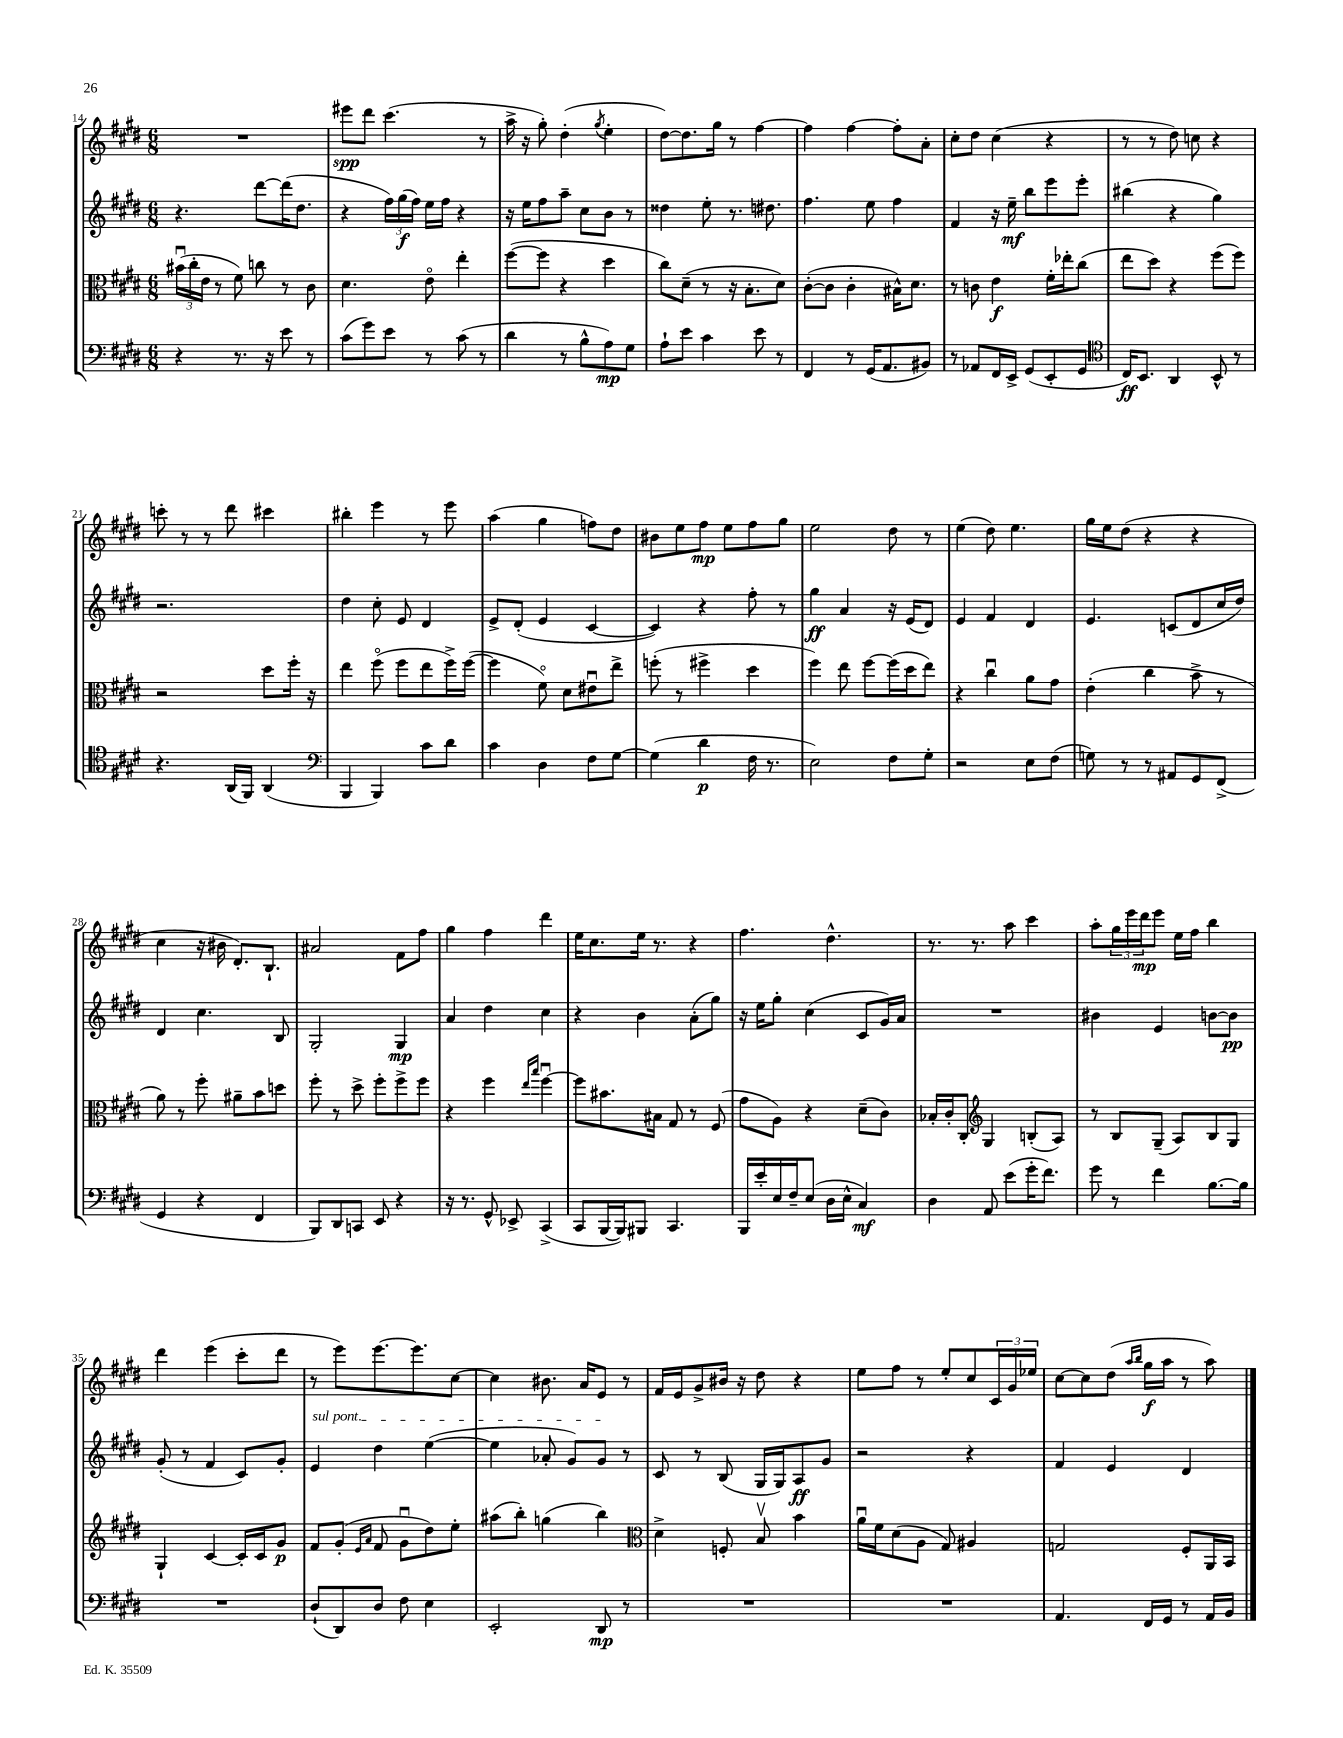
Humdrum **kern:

**kern	**kern	**kern	**kern
*staff4	*staff3	*staff2	*staff1
*clefF4	*clefC3	*clefG2	*clefG2
*k[f#c#g#d#]	*k[f#c#g#d#]	*k[f#c#g#d#]	*k[f#c#g#d#]
*M6/8	*M6/8	*M6/8	*M6/8
4r	(24b#u	4.r	2.r
.	24cc#'	.	.
.	24e	.	.
.	8r	.	.
8.r	8f#)	.	.
.	8cc	[8ddd#	.
16r	.	.	.
8e	8r	(16ddd#]	.
.	.	8.dd#	.
8r	8c#	.	.
=	=	=	=
(8c#	4.d#	4r	8eee#
8g#)	.	.	8ddd#
8e	.	24ff#)	(4.ccc#
.	.	(24gg#	.
.	.	24ff#)	.
8r	8eo	16ee	.
.	.	16ff#	.
(8c#	4ee'	4r	.
8r	.	.	8r
=	=	=	=
4d#	([8ff#	16r	16aa^
.	.	16ee	16r
.	8ff#]	8ff#	8gg#')
8r	4r	8aa~	(4dd#'
8B^^	.	8cc#	.
.	.	.	8qgg#
8A)	4dd#	8b	4ee'
8G#	.	8r	.
=	=	=	=
8A`	8cc#)	4dd##	[8dd#)
8e	(8d#~	.	8.dd#]
4c#	8r	8ee'	.
.	.	.	16gg#
.	16r	8.r	8r
.	8.B'	.	.
8e	.	.	[4ff#
.	.	8.dd#	.
8r	8d#)	.	.
=	=	=	=
4FF#	([8c#'	4.ff#	4ff#]
.	8c#]	.	.
8r	4c#'	.	[4ff#
(16GG#	.	8ee	.
8.AA	.	.	.
.	16B#^^)	4ff#	8ff#']
.	8.d#	.	.
8BB#)	.	.	8a'
=	=	=	=
8r	8r	4f#	8cc#'
8AA-	8c	.	8dd#
16FF#	4e	16r	(4cc#
16EE^	.	16ee~	.
(8GG#	.	8bb	.
8EE'	16f#'	8eee	4r
.	16ee-'	.	.
8GG#	(8cc#	8eee'	.
=	=	=	=
*clefC4	*	*	*
16C#)	8ee	(4bb#	8r
8.BB	.	.	.
.	8dd#)	.	8r
4AA	4r	4r	8dd#)
.	.	.	8cc
8BB^^	(8ff#	4gg#)	4r
8r	8ff#)	.	.
=	=	=	=
4.r	2r	2.r	8ccc'
.	.	.	8r
.	.	.	8r
(16AA	.	.	8ddd#
16FF#)	.	.	.
(4AA	8dd#	.	4ccc#
.	16ff#'	.	.
.	16r	.	.
=	=	=	=
*clefF4	*	*	*
4BBB	4ee	4dd#	4bb#'
4BBB)	(8ff#o	8cc#'	4eee
.	8ff#	8e	.
8c#	8ee	4d#	8r
8d#	16ff#^)	.	8eee
.	([16ff#	.	.
=	=	=	=
4c#	4ff#]	8e^	(4aa
.	.	(8d#'	.
4D#	8f#o)	4e	4gg#
.	8d#	.	.
8F#	8e#u	[4c#	8ff)
[8G#	8ee^	.	8dd#
=	=	=	=
(4G#]	(8ff'	4c#])	8b#
.	8r	.	8ee
4d#	4ff#^	4r	8ff#
.	.	.	8ee
16F#	4dd#	8ff#'	8ff#
8.r	.	.	.
.	.	8r	8gg#
=	=	=	=
2E)	4ff#)	4gg#	2ee
.	8ee	4a	.
.	[8ff#	.	.
8F#	(16ff#]	16r	8dd#
.	16dd#	(16e	.
8G#'	8ee)	8d#)	8r
=	=	=	=
2r	4r	4e	(4ee
.	4cc#u	4f#	8dd#)
.	.	.	4.ee
8E	8a	4d#	.
(8F#	8g#	.	.
=	=	=	=
8G)	(4e'	4.e	16gg#
.	.	.	16ee
8r	.	.	(8dd#
8r	4cc#	.	4r
8AA#	.	(8c	.
8GG#	8b^	8d#	4r
(8FF#^	8r	16cc#	.
.	.	16dd#)	.
=	=	=	=
4GG#	8a)	4d#	4cc#
.	8r	.	.
4r	8ff#'	4.cc#	16r
.	.	.	16b#
.	8a#~	.	8.d#')
4FF#	8b	.	.
.	.	.	8.B`
.	8dd	8B	.
=	=	=	=
8BBB)	8ff#'	2G#'	2a#
8DD#	8r	.	.
8CC	8dd#^	.	.
8EE	8ff#'	.	.
4r	8ff#^	4G#	8f#
.	8ff#	.	8ff#
=	=	=	=
16r	4r	4a	4gg#
8.r	.	.	.
8GG#^^	4ff#	4dd#	4ff#
8EE-^	.	.	.
.	16qqee	.	.
.	16qqbb	.	.
(4CC#^	[4ff#u	4cc#	4ddd#
=	=	=	=
8CC#	8ff#]	4r	16ee
.	.	.	8.cc#
[16BBB	8.b#	.	.
16BBB])	.	.	.
8BBB#	.	4b	16ee
.	16B#	.	8.r
4.CC#	8G#	.	.
.	8r	(8a'	4r
.	(8F#	8gg#)	.
=	=	=	=
16BBB	8g#	16r	4.ff#
16e'	.	16ee	.
16E	8A)	8gg#'	.
16F#~	.	.	.
(8E	4r	(4cc#	.
16D#	.	.	4.dd#^^
16E^^	.	.	.
4C#)	(8d#~	8c#	.
.	8c#)	16g#)	.
.	.	16a	.
=	=	=	=
4D#	16B-'	2.r	8.r
.	16c#'	.	.
.	8C#'	.	.
.	.	.	8.r
*	*clefG2	*	*
8AA	4G#	.	.
(8e	.	.	8aa
16g#'	(8B'	.	4ccc#
8.f#)	.	.	.
.	8A)	.	.
=	=	=	=
8g#	8r	4b#	8aa'
8r	8B	.	24gg#
.	.	.	24eee
.	.	.	24ddd#
4f#	(8G#~	4e	8eee
.	8A)	.	16ee
.	.	.	16ff#
[8.B	8B	[8b	4bb
.	8G#	8b]	.
16B]	.	.	.
=	=	=	=
2.r	4G#`	(8g#'	4ddd#
.	.	8r	.
.	[4c#	4f#	(4eee
.	16c#']	8c#)	8ccc#'
.	16c#	.	.
.	8g#	8g#'	8ddd#
=	=	=	=
(8D#`	8f#	4e	8r
8DD#)	(8g#'	.	8eee)
.	16qqe	.	.
.	16qqa	.	.
8D#	8f#	4dd#	[8.eee
8F#	8g#u	.	.
.	.	.	8.eee]
4E	8dd#)	([4ee	.
.	8ee'	.	[8cc#
=	=	=	=
2EE'	(8aa#	4ee]	4cc#]
.	8bb')	.	.
.	(4gg	8a-'	8.b#
.	.	8g#)	.
.	.	.	16a
8DD#	4bb)	8g#	8e
8r	.	8r	8r
=	=	=	=
*	*clefC3	*	*
2.r	4d#^	8c#	16f#
.	.	.	16e
.	.	8r	8g#^
.	8F'	(8B	16b#
.	.	.	16r
.	8Bv	16G#	8dd#
.	.	16G#)	.
.	4b	8A	4r
.	.	8g#	.
=	=	=	=
2.r	16au	2r	8ee
.	16f#	.	.
.	(8d#	.	8ff#
.	8A	.	8r
.	8G#)	.	8ee'
.	4A#	4r	8cc#
.	.	.	24c#
.	.	.	24g#
.	.	.	24ee-
=	=	=	=
4.AA	2G	4f#	[8cc#
.	.	.	8cc#]
.	.	4e	(8dd#
.	.	.	16qqaa
.	.	.	16qqbb
16FF#	.	.	16gg#
16GG#	.	.	16aa
8r	8F#'	4d#	8r
16AA	16AA	.	8aa)
16BB	16BB	.	.
==	==	==	==
*-	*-	*-	*-
